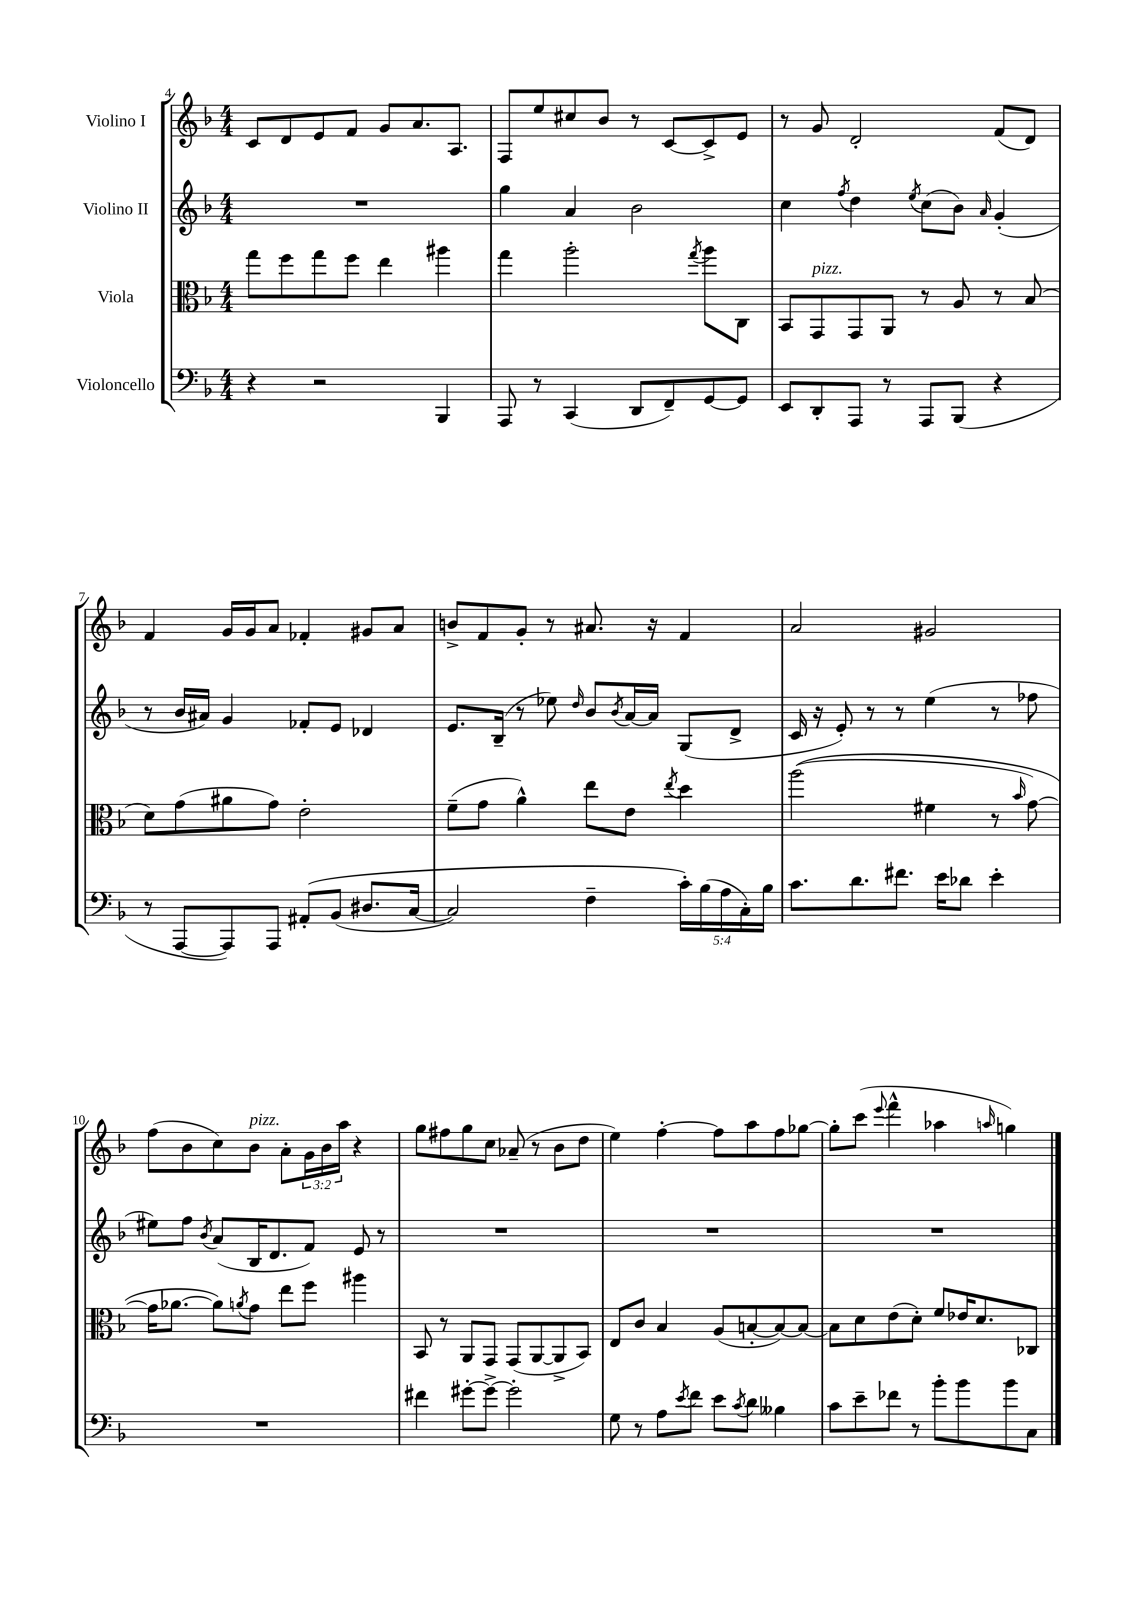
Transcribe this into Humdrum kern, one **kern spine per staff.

**kern	**kern	**kern	**kern
*staff4	*staff3	*staff2	*staff1
*clefF4	*clefC3	*clefG2	*clefG2
*k[b-]	*k[b-]	*k[b-]	*k[b-]
*M4/4	*M4/4	*M4/4	*M4/4
4r	8gg	1r	8c
.	8ff	.	8d
2r	8gg	.	8e
.	8ff	.	8f
.	4ee	.	8g
.	.	.	8.a
4BBB-	4aa#	.	.
.	.	.	8.A
=	=	=	=
8AAA	4gg	4gg	8F
8r	.	.	8ee
(4CC	2aa'	4a	8cc#
.	.	.	8b-
8DD	.	2b-	8r
8FF~)	.	.	[8c
.	8qgg	.	.
[8GG	8aa	.	8c^]
8GG]	8C	.	8e
=	=	=	=
8EE	8BB-	4cc	8r
8DD'	8GG	.	8g
.	.	8qff	.
8AAA	8GG	4dd	2d'
8r	8AA	.	.
.	.	8qee	.
8AAA	8r	(8cc	.
(8BBB-	8A	8b-)	.
.	.	16qqa	.
4r	8r	(4g'	(8f
.	(8B-	.	8d)
=	=	=	=
8r	8d)	8r	4f
[8AAA	(8g	16b-	.
.	.	16a#)	.
8AAA])	8a#	4g	16g
.	.	.	16g
8AAA	8g)	.	8a
&(8AA#'	2e'	8f-'	4f-'
(8BB-	.	8e	.
8.D#	.	4d-	8g#
.	.	.	8a
[16C	.	.	.
=	=	=	=
2C])	(8f~	8.e	8b^
.	8g	.	8f
.	.	(16B-~	.
.	4a^^)	8r	8g'
.	.	8ee-)	8r
.	.	16qqdd	.
4F~	8ee	8b-	8.a#
.	.	8qb-	.
.	8e	[16a	.
.	.	16a]	16r
.	8qee	.	.
20c'&)	4dd	(8G	4f
(20B-	.	.	.
20A	.	.	.
.	.	8d^	.
20C')	.	.	.
20B-	.	.	.
=	=	=	=
8.c	&((2aa	16c	2a
.	.	16r	.
.	.	8e')	.
8.d	.	.	.
.	.	8r	.
8.f#	.	8r	.
.	4f#	(4ee	2g#
16e	.	.	.
8d-	.	.	.
4e'	8r	8r	.
.	16qqb-	.	.
.	[8g)	8ff-	.
=	=	=	=
1r	16g]	8ee#)	(8ff
.	[8.a-	.	.
.	.	8ff	8b-
.	.	8qb-	.
.	8a-]&)	(8a	8cc)
.	8qa	.	.
.	8g	16B-	8b-
.	.	8.d	.
.	8ee	.	8a'
.	8ff	8f)	24g
.	.	.	24b-
.	.	.	24aa
.	4aa#	8e	4r
.	.	8r	.
=	=	=	=
4f#	8BB-	1r	8gg
.	8r	.	8ff#
[8g#'	8AA	.	8gg
8g#^_	8GG	.	8cc
2g#']	(8GG	.	(8a-~
.	[8AA	.	8r
.	8AA^]	.	8b-
.	8BB-)	.	8dd
=	=	=	=
8G	8E	1r	4ee)
8r	8c	.	.
8A	4B-	.	[4ff'
8qe	.	.	.
8f	.	.	.
8e	(8A	.	8ff]
8qc	.	.	.
8d	[8B'	.	8aa
4B--	8B_)	.	8ff
.	8B_	.	[8gg-
=	=	=	=
8c	8B]	1r	8gg-']
8e~	8d	.	(8ccc
.	.	.	8qqeee
8f-	(8e	.	4fff^^
8r	8d')	.	.
8b-'	8f	.	4aa-
8b-	16e-	.	.
.	8.d	.	.
.	.	.	16qqaa
8b-	.	.	4gg)
8C	8C-	.	.
==	==	==	==
*-	*-	*-	*-
